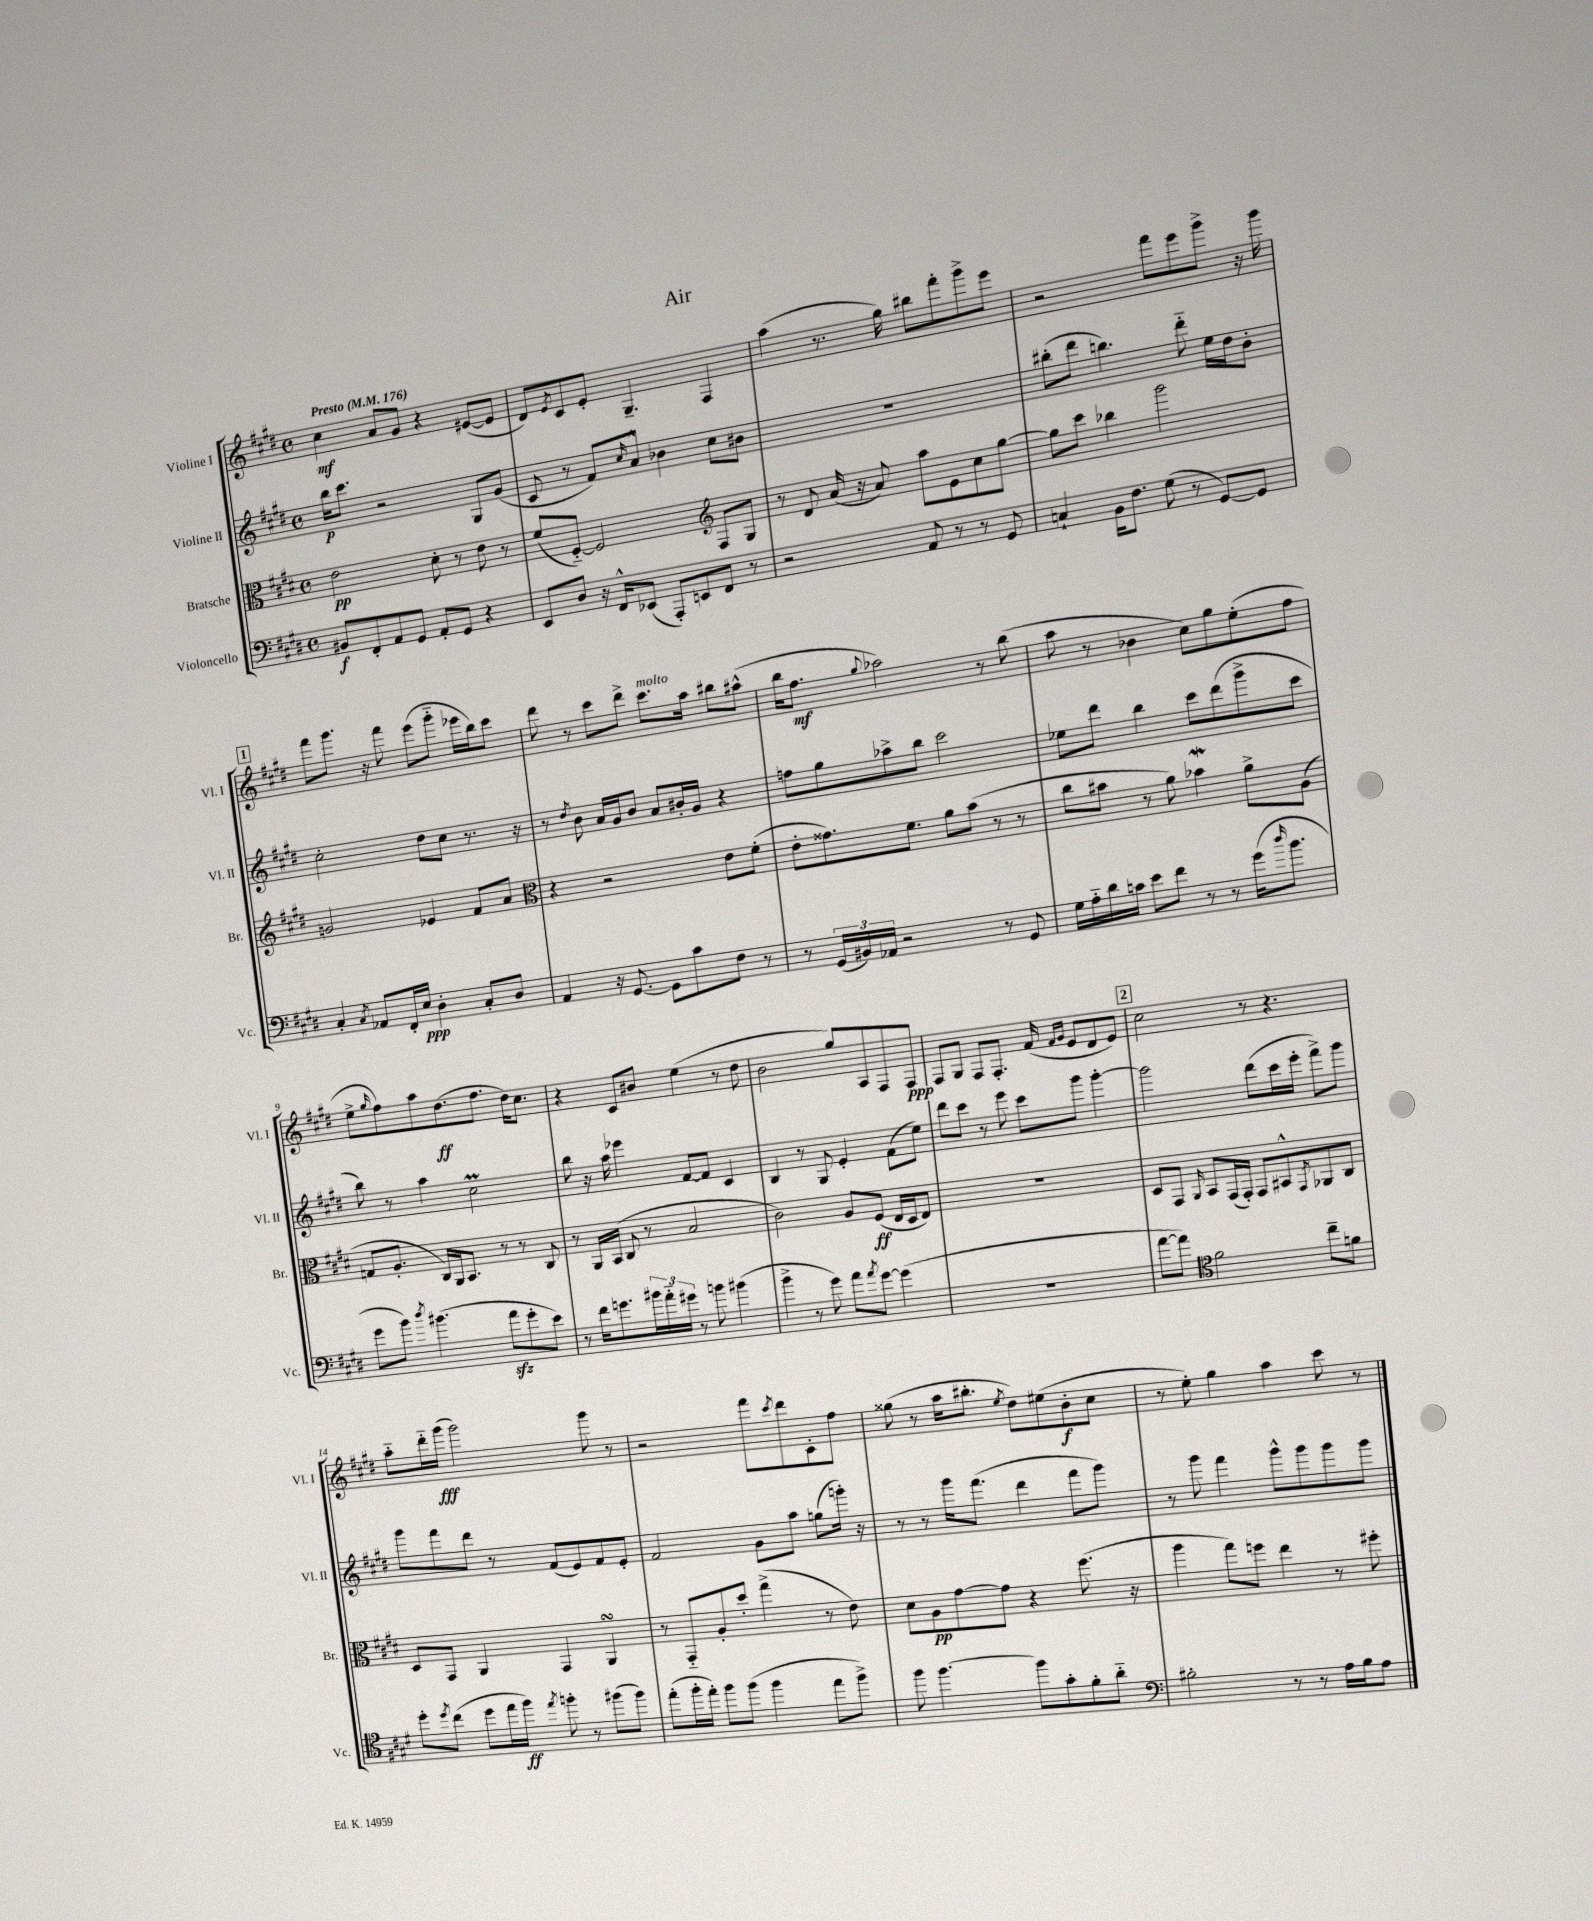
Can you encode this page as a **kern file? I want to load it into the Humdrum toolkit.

**kern	**dynam	**kern	**dynam	**kern	**dynam	**kern	**dynam
*part4	*part4	*part3	*part3	*part2	*part2	*part1	*part1
*staff4	*staff4	*staff3	*staff3	*staff2	*staff2	*staff1	*staff1
*I"Violoncello	*	*I"Bratsche	*	*I"Violine II	*	*I"Violine I	*
*I'Vc.	*	*I'Br.	*	*I'Vl. II	*	*I'Vl. I	*
*clefF4	*	*clefC3	*	*clefG2	*	*clefG2	*
*k[f#c#g#d#]	*	*k[f#c#g#d#]	*	*k[f#c#g#d#]	*	*k[f#c#g#d#]	*
*M4/4	*	*M4/4	*	*M4/4	*	*M4/4	*
*met(c)	*	*met(c)	*	*met(c)	*	*met(c)	*
*MM176	*	*MM176	*	*MM176	*	*MM176	*
=1	=1	=1	=1	=1	=1	=1	=1
!	!	!	!	!	!	!LO:TX:a:B:t=Presto	!
8BB#X/L	f	2e\	pp	16bb\KL	p	4cc#\	mf
.	.	.	.	8.ccc#\J	.	.	.
8FF#'/	.	.	.	.	.	.	.
8AA/	.	.	.	2r	.	8a/L	.
8GG#/J	.	.	.	.	.	8g#/J	.
8AA'/L	.	8d#'\	.	.	.	4r	.
8GG#/J	.	8r	.	.	.	.	.
4r	.	8e\	.	8G#/L	.	([8e#X/L	.
.	.	8r	.	(8g#/J	.	8e#/J]	.
=2	=2	=2	=2	=2	=2	=2	=2
8EE/L	.	(8f#/L	.	8c#/	.	8d#/L)	.
.	.	.	.	.	.	8qe/	.
8D#/J	.	[8F#/J)	.	8r	.	8c#/	.
16r	.	2F#/]	.	8f#/L)	.	8e'/J	.
16FF#^^/KL	.	.	.	.	.	.	.
.	.	.	.	16qqcc#/	.	.	.
(8EE-X/J	.	.	.	8a^^/J	.	4.G#~/	.
8AAA'/L)	.	.	.	4b-X\	.	.	.
8EEn/	.	.	.	.	.	.	.
*	*	*clefG2	*	*	*	*	*
8FF#/J	.	8F#/L	.	8cc#\L	.	4F#/	.
8r	.	8G#/J	.	8b#X\J	.	.	.
=3	=3	=3	=3	=3	=3	=3	=3
2r	.	8r	.	1r	.	(4aa\	.
.	.	8d#/	.	.	.	.	.
.	.	(16a/	.	.	.	8.r	.
.	.	16r	.	.	.	.	.
.	.	8a/)	.	.	.	.	.
.	.	.	.	.	.	16gg#\)	.
8AA/	.	8aa\L	.	.	.	8bb#X\L	.
8r	.	8e\	.	.	.	8fff#'\	.
8r	.	8cc#\	.	.	.	8ggg#^\	.
8GG#/	.	[8gg#\J	.	.	.	8eee\J	.
=4	=4	=4	=4	=4	=4	=4	=4
4Cn`/	.	8gg#\L]	.	(8bb#X'\L	.	2r	.
.	.	8ccc#\J	.	8ddd#\J	.	.	.
16BB\KL	.	4bb-X\	.	4.bbn\)	.	.	.
8.F#\J	.	.	.	.	.	.	.
(8G#\	.	2ggg#\	.	.	.	8fff#\L	.
8r	.	.	.	8ddd#\	.	8eee\	.
[8GG#/L)	.	.	.	16ee\LL	.	8ggg#^\J	.
.	.	.	.	16dd#\J	.	.	.
8GG#/J]	.	.	.	8b'\J	.	16r	.
.	.	.	.	.	.	16ggg#\	.
!!LO:LB:g=z
!!LO:REH:place=s1:t=1
=5	=5	=5	=5	=5	=5	=5	=5
4C#'/	.	2gn/	.	2cc#'\	.	8fff#\L	.
.	.	.	.	.	.	8.ggg#\J	.
8qC#/	.	.	.	.	.	.	.
8AA-X/L	.	.	.	.	.	.	.
.	.	.	.	.	.	16r	.
16FF#'/L	.	.	.	.	.	8fff#\	.
16E/JJ	ppp	.	.	.	.	.	.
4D#'\	.	4e-X/	.	8dd#\L	.	(8eee\L	.
.	.	.	.	8cc#\J	.	8ggg#\J	.
8C#'/L	.	8f#/L	.	8.r	.	16eee-X\LL	.
.	.	.	.	.	.	16bb\J)	.
8D#/J	.	8a/J	.	.	.	8ccc#\J	.
.	.	.	.	16r	.	.	.
=6	=6	=6	=6	=6	=6	=6	=6
*	*	*clefC3	*	*	*	*	*
4AA/	.	4r	.	8r	.	8ddd#\	.
.	.	.	.	8qdd#/	.	.	.
.	.	.	.	8b\	.	8r	.
16r	.	2r	.	16a/LL	.	8ccc#\L	.
[8.GG#/	.	.	.	16g#/J	.	.	.
.	.	.	.	8b/J	.	8ddd#^\J	.
!	!	!	!	!	!	!LO:TX:a:i:t=molto	!
8GG#\L]	.	.	.	8a/L	.	8.ccc#\L	.
8c#\	.	.	.	16b#X'/L	.	.	.
.	.	.	.	16g#/JJ	.	16aa\Jk	.
8F#\J	.	8e\L	.	4r	.	8bb#X\L	.
8r	.	(8f#'\J	.	.	.	(8aa#X^^\J	.
=7	=7	=7	=7	=7	=7	=7	=7
8r	.	8e'\L	.	8ffn\L	.	16bb\KL	.
.	.	.	.	.	.	8.ff#\J	mf
(24GG#/LL	.	8.g##X\)	.	8gg#\	.	.	.
24BB#X/)	.	.	.	.	.	.	.
24AA-X/JJ	.	.	.	.	.	.	.
.	.	.	.	.	.	8qqgg#/	.
2r	.	.	.	8aa-X^\	.	2aa-X\)	.
.	.	8.f#\J	.	.	.	.	.
.	.	.	.	8bb\J	.	.	.
.	.	8a\L	.	2ccc#\	.	.	.
.	.	(8b\J	.	.	.	.	.
8r	.	8r	.	.	.	8r	.
8GG#/	.	8r	.	.	.	(8bb\	.
=8	=8	=8	=8	=8	=8	=8	=8
16G#\LL	.	8cc#\L	.	8ee-X\L	.	8aa\	.
16A\	.	.	.	.	.	.	.
16d#\	.	8b#X\J	.	8ddd#\J	.	8r	.
16cn\JJ	.	.	.	.	.	.	.
8e\L	.	8r	.	4bb\	.	4b-X\	.
8f#\J	.	8a\)	.	.	.	.	.
8r	.	4b-Xw\	.	8ccc#\L	.	8cc#\L)	.
8r	.	.	.	(8ddd#\	.	8gg#\	.
(16g#\KL	.	8a^\L	.	8ggg#^\	.	(8ee'\	.
16qqdd#/	.	.	.	.	.	.	.
8.b\J	.	.	.	.	.	.	.
.	.	(8A\J	.	8ccc#\J	.	8ff#\J	.
!!LO:LB:g=z
=9	=9	=9	=9	=9	=9	=9	=9
8g#\L	.	8Gn/L	.	8bb\)	.	8ee^\L	.
.	.	.	.	.	.	16qqgg#/	.
8b\J)	.	8.A'/J	.	8r	.	8ff#\)	.
8qdd#/	.	.	.	.	.	.	.
(4.b#X\	.	.	.	4aa\	.	8aa\	.
.	.	16C#/LL)	.	.	.	.	.
.	.	16AA/J	.	.	.	(8.dd#\	ff
.	.	8.BB/J	.	.	.	.	.
.	.	.	.	2cc#M\	.	.	.
.	.	.	.	.	.	8.ff#\J	.
8azz\L	.	8r	.	.	.	.	.
8g#'\	.	8r	.	.	.	16dd#\KL)	.
.	.	.	.	.	.	8.cc#\J	.
8e\J)	.	8C#/	.	.	.	.	.
=10	=10	=10	=10	=10	=10	=10	=10
8r	.	8r	.	8bb\	.	4r	.
16f#\KL	.	16AA/LL	.	16r	.	.	.
8.gn\	.	(16BB/JJ	.	16aa\	.	.	.
.	.	8C#/	.	4eee-X\	.	8c#/L	.
24b#X\L	.	8r	.	.	.	8b#X/J	.
24a\	.	.	.	.	.	.	.
24g#X\JJ	.	.	.	.	.	.	.
8r	.	2B/	.	[8f#/L	.	(4ee\	.
8bn\	.	.	.	8f#/J]	.	.	.
(4b#X\	.	.	.	4c#/	.	8r	.
.	.	.	.	.	.	8dd#\	.
=11	=11	=11	=11	=11	=11	=11	=11
4b^\	.	2c#\)	.	4B/	.	2b\	.
8r	.	.	.	8r	.	.	.
8g#\)	.	.	.	8G#/	.	.	.
8a\L	.	8A/L	.	4e'/	.	8gg#/L)	.
8qa/	.	.	.	.	.	.	.
[8g#\J	.	(8F#/J	ff	.	.	8A/	.
(4g#\]	.	16E/LL	.	(8f#\L	.	8F#/	.
.	.	16D#/J	.	.	.	.	.
.	.	8E/J)	.	8ee\J)	.	8F#/J	ppp
=12	=12	=12	=12	=12	=12	=12	=12
1r	.	1r	.	8ddd#\L	.	8F#/L	.
.	.	.	.	8ccc#\J	.	8G#/J	.
.	.	.	.	8r	.	8F#/L	.
.	.	.	.	8eee\	.	8.F#'/J	.
.	.	.	.	8ccc#\L	.	.	.
.	.	.	.	.	.	(16f#/	.
.	.	.	.	.	.	16qqf#/LL	.
.	.	.	.	.	.	16qqg#/JJ	.
.	.	.	.	8ggg#\J	.	8e/L	.
.	.	.	.	[4ggg#'\	.	8d#/	.
.	.	.	.	.	.	8e/J)	.
!!LO:REH:place=s1:t=2
=13	=13	=13	=13	=13	=13	=13	=13
[8a\L	.	8D#/L	.	2ggg#\]	.	2cc#\	.
8a\J])	.	8GG#/J	.	.	.	.	.
*clefC4	*	*	*	*	*	*	*
.	.	16qqAA/	.	.	.	.	.
2f#\	.	8BB/L	.	.	.	.	.
.	.	(16GG#/L	.	.	.	.	.
.	.	16GG#'/JJ)	.	.	.	.	.
.	.	8GG#/L	.	(8ddd#\L	.	8r	.
.	.	8BB#X^^/	.	16ccc#\L	.	4.r	.
.	.	.	.	16eee'\JJ	.	.	.
.	.	8qGG#/	.	.	.	.	.
8cc#~\L	.	8AA-X/	.	8fff#^\L)	.	.	.
8fn\J	.	8C#/J	.	8ggg#\J	.	.	.
!!LO:LB:g=z
=14	=14	=14	=14	=14	=14	=14	=14
8dd#'\L	.	8D#/L	.	8ggg#\L	.	8aa\L	.
8qdd#/	.	.	.	.	.	.	.
(8cc#\J	.	8GG#/J	.	8fff#\	.	16ddd#\L	.
.	.	.	.	.	.	(16ggg#\JJ	fff
8dd#\L	.	4AA/	.	8ddd#\J	.	2ggg#\)	.
16ee\L	.	.	.	8r	.	.	.
16ff#\JJ)	ff	.	.	.	.	.	.
8qee/	.	.	.	.	.	.	.
8ffn'\	.	4GG#/	.	(8f#/L	.	.	.
8r	.	.	.	8e/)	.	.	.
(8ff#X\L	.	4AAsSSs/	.	8f#/	.	8ggg#\	.
8ff#\J)	.	.	.	8e'/J	.	8r	.
=15	=15	=15	=15	=15	=15	=15	=15
(8ee'\L	.	8r	.	2f#/	.	2r	.
16ff#'\L	.	8GG#/L	.	.	.	.	.
16ee'\JJ)	.	.	.	.	.	.	.
8ff#\L	.	8A'/	.	.	.	.	.
(8ff#\J	.	8dd#'/J	.	.	.	.	.
4ff#\	.	(4gg#^\	.	8g#\L	.	8fff#\L	.
.	.	.	.	.	.	8qccc#/	.
.	.	.	.	8aa\J	.	8ddd#\	.
8ee\L	.	8r	.	(8ggn\L	.	8c#'\	.
8ff#^\J)	.	8e\)	.	16gggn'\Jk)	.	8ff#\J	.
.	.	.	.	16r	.	.	.
=16	=16	=16	=16	=16	=16	=16	=16
8ff#\	.	8d#\L	.	8r	.	(8gg##X\	.
[4.ff#\	.	8A\	pp	8r	.	8r	.
.	.	[8g#\	.	16ggg#\KL	.	16aa\KL	.
.	.	.	.	(8.fff#\J	.	8.bb#X'\J	.
.	.	8g#\J]	.	.	.	.	.
.	.	.	.	.	.	8qee/	.
8ff#\L]	.	4r	.	4ddd#\	.	8dd#\L)	.
8g#'\	.	.	.	.	.	(8ee#X\	.
8f#'\	.	(8.ff#\	.	8fff#\L	.	8b'\	f
8a\J	.	.	.	8ggg#\J)	.	8cc#\J	.
.	.	16r	.	.	.	.	.
=17	=17	=17	=17	=17	=17	=17	=17
*clefF4	*	*	*	*	*	*	*
2B#X'\	.	4aa\	.	8r	.	8r	.
.	.	.	.	8ggg#\	.	8ee'\)	.
.	.	8gg#\L)	.	4fff#\	.	4gg#\	.
.	.	8ffn\J	.	.	.	.	.
8r	.	4ee\	.	8ggg#^^\L	.	4aa\	.
8r	.	.	.	8ggg#\	.	.	.
16A\LL	.	8r	.	8ggg#\	.	8ccc#\	.
16B#\J	.	.	.	.	.	.	.
8A\J	.	8ff#X'\	.	8ggg#\J	.	8r	.
==	==	==	==	==	==	==	==
*-	*-	*-	*-	*-	*-	*-	*-
